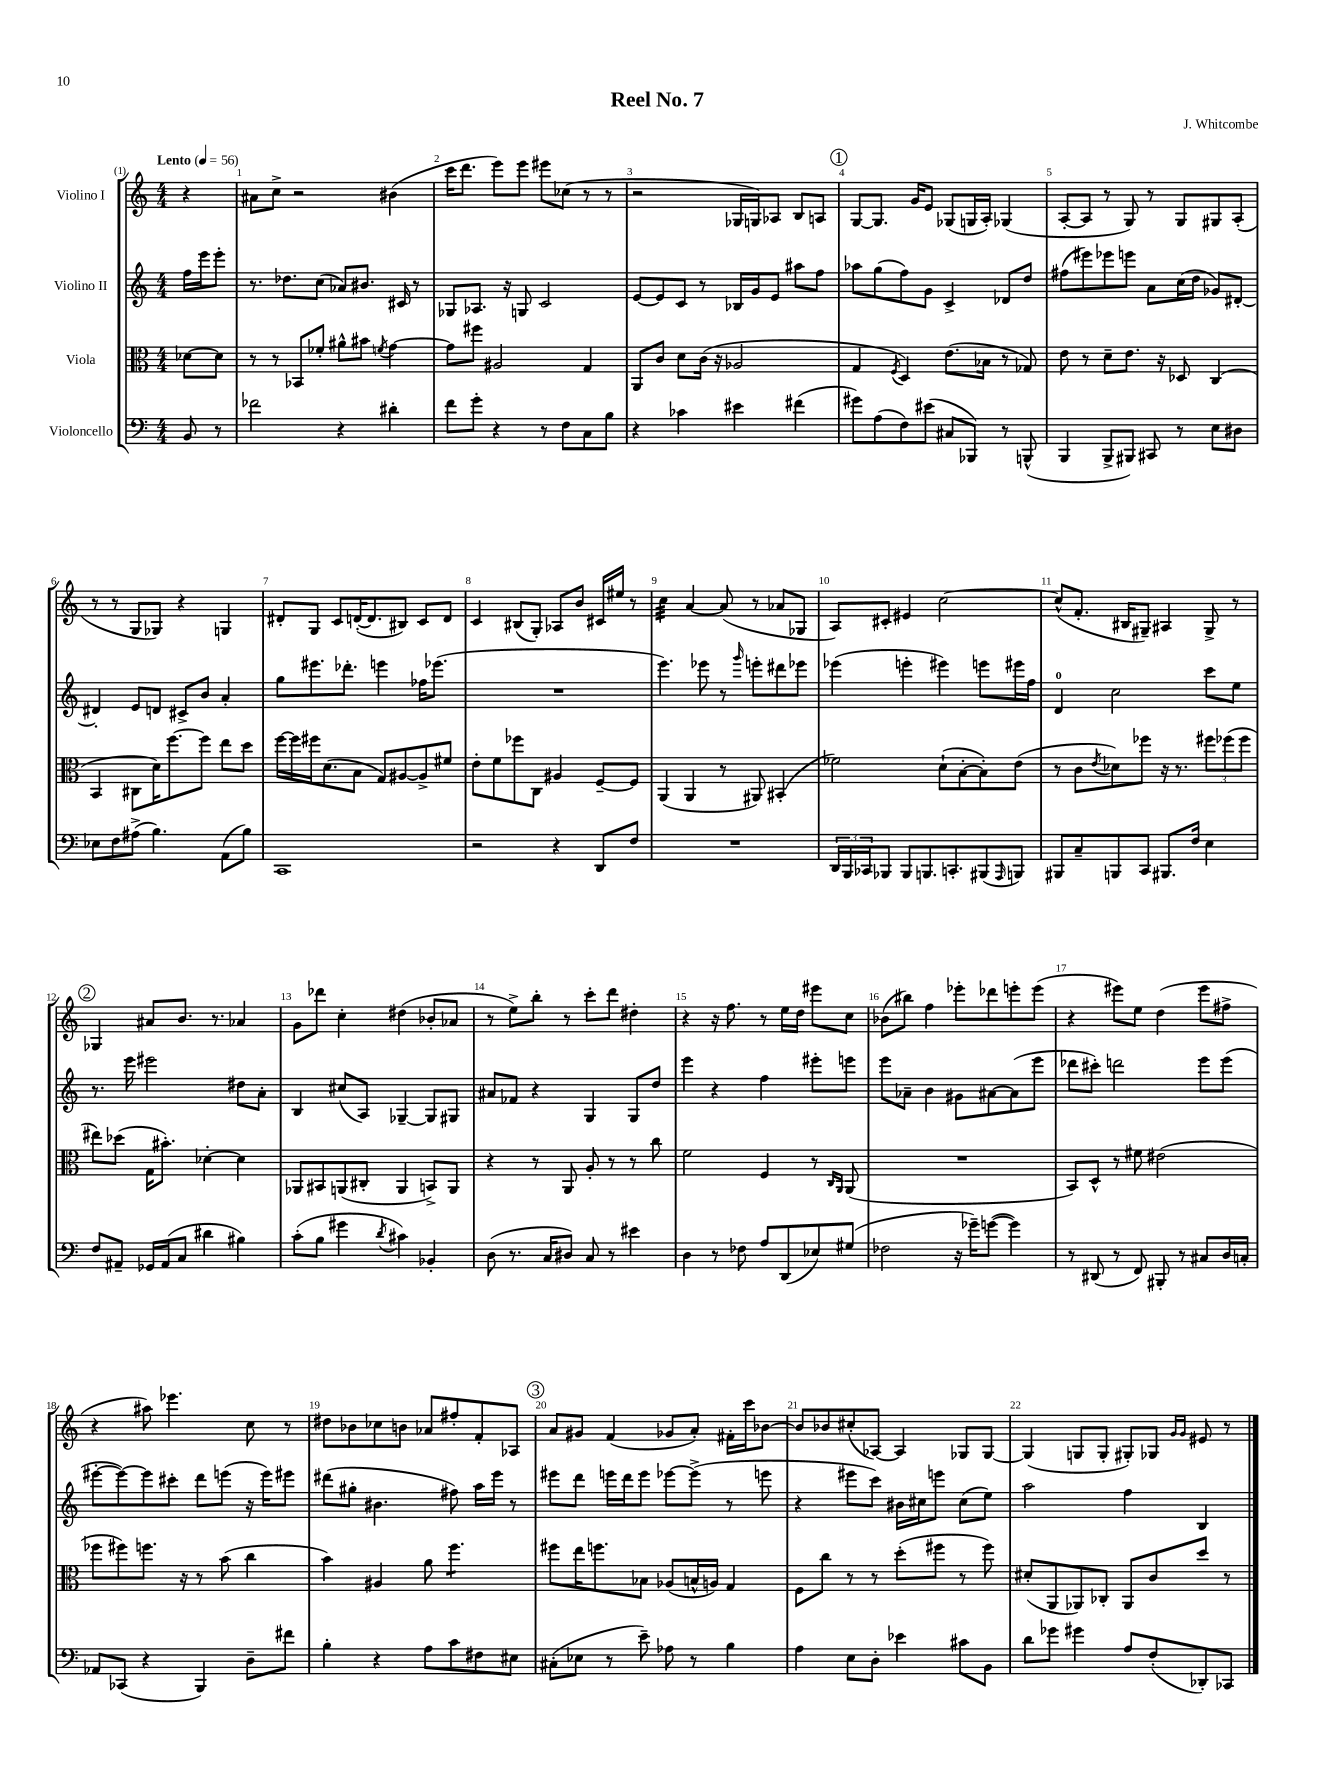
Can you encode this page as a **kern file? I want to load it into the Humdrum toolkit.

**kern	**kern	**kern	**kern
*staff4	*staff3	*staff2	*staff1
*clefF4	*clefC3	*clefG2	*clefG2
*k[]	*k[]	*k[]	*k[]
*M4/4	*M4/4	*M4/4	*M4/4
*MM56	*MM56	*MM56	*MM56
8BB	[8d-	16ff	4r
.	.	16eee	.
8r	8d-]	8eee'	.
=	=	=	=
2f-	8r	8.r	8a#
.	8r	.	8cc^
.	.	8.dd-	.
.	8BB-	.	2r
.	8f-'	(8cc	.
4r	8a#^^	8a-)	.
.	8b#	8.b#	.
.	8qf	.	.
4d#'	[4g	.	(4b#
.	.	16c#	.
.	.	8r	.
=	=	=	=
8f	8g]	8G-	16ccc
.	.	.	8.ddd
8g'	8ff#	8.A-	.
4r	2A#	.	8eee)
.	.	16r	.
.	.	8G	8eee
8r	.	2c	8eee#
8F	.	.	(8cc-
8C	4G	.	8r
8B	.	.	8r
=	=	=	=
4r	8AA	[8e	2r
.	8c	8e]	.
4c-	8d	8c	.
.	(16c	8r	.
.	16r	.	.
4e#	2A-	16B-	16G-
.	.	16g	16G)
.	.	8e	8A-
(4f#	.	8aa#	8B
.	.	8ff	8A
=	=	=	=
8g#)	4G	8aa-	[8G
(8A	.	(8gg	8.G]
.	8qF	.	.
8F)	4D)	8ff)	.
.	.	.	16g
(8e#	.	8g	8e
8C#	(8.e	4c^	(8G-
8BBB-)	.	.	16G
.	16B-	.	16A')
8r	8r	8d-	(4G-
(8BBB^^	8G-)	8dd	.
=	=	=	=
4BBB	8e	(8ff#	[8A'
.	8r	8eee#)	8A]
8BBB^	8d~	8eee-	8r
8BBB#)	8.e	8eee	8G)
8CC#	.	8a	8r
.	16r	.	.
8r	8D-	(16cc	8G
.	.	16dd	.
8E	(4C	8g-)	8G#
8D#	.	[8d#'	(8A'
=	=	=	=
8E-	4BB	4d#']	8r
8F	.	.	8r
(8A#^	8C#	8e	8G
4.B)	16d)	8d	8G-)
.	[8.ff	.	.
.	.	8c#^	4r
.	8ff]	8b	.
(8AA	8ee	4a'	4G
8B)	8dd	.	.
=	=	=	=
1CC	[16ff	8gg	8d#'
.	16ff]	.	.
.	16ff#	8.eee#	8G
.	(8.d	.	.
.	.	.	8c
.	.	8.ddd-'	.
.	8B	.	([16d'
.	.	.	8.d]
.	8G)	4eee	.
.	[8A#	.	8B#)
.	8A#^]	16ff-	8c
.	.	(8.eee-	.
.	8f#	.	8d
=	=	=	=
2r	8e'	1r	4c
.	8f	.	.
.	8ff-	.	(8B#
.	8C	.	8G')
4r	4A#	.	8A-
.	.	.	8b
8DD	[8F~	.	16c#
.	.	.	16ee#
8F	8F]	.	8r
=	=	=	=
1r	(4AA	4.eee)	4cc
.	4AA	.	[4a
.	.	8eee-	.
.	8r	8r	(8a]
.	.	16qqggg	.
.	8AA#)	8eee'	8r
.	(4BB#'	8ddd#	8a-
.	.	8eee-	8G-
=	=	=	=
24DD	2f-)	(4eee-	8A)
24BBB	.	.	.
24CC-	.	.	.
8BBB-	.	.	8c#'
8BBB-	.	4eee'	4e#
8.BBB	.	.	.
.	(8d`	4eee#)	[2cc
8.CC'	.	.	.
.	[8B'	.	.
(8BBB#	8B'])	8eee	.
16qqAAA	.	.	.
8BBB)	(8e	16eee#	.
.	.	16ff	.
=	=	=	=
8BBB#	8r	4d	(8cc^^]
8C~	8c	.	8.f'
.	8qe	.	.
8BBB	8d-)	2cc	.
.	.	.	16B#
8CC	8ff-	.	8G#~)
8.BBB#	16r	.	4A#
.	8.r	.	.
16F	.	.	.
4E	12ff#	8ccc	8G#^
.	(12ff-	.	.
.	.	8ee	8r
.	12ff-	.	.
=	=	=	=
8F	8ee#)	8.r	4G-
8AA#~	(8dd-	.	.
.	.	16eee	.
16GG-	16G	2eee#	8a#
(16AA#	8.b#')	.	.
8C	.	.	8.b
4d#	[4d-'	.	.
.	.	.	8.r
4B#)	4d-]	8dd#	4a-
.	.	8a'	.
=	=	=	=
(8c'	8AA-	4B	8g
8B	8BB#	.	8ddd-
4g#	(8AA	(8cc#	4cc'
.	8C#'	8A)	.
8qd	.	.	.
4c#)	4AA	[4G-~	(4dd#
4BB-'	8BB^)	8G-]	8b-'
.	8AA	8G#	8a-
=	=	=	=
(8D	4r	8a#	8r
8.r	.	8f-	8ee^)
.	8r	4r	8bb'
16C	.	.	.
8D#)	8AA	.	8r
8C	8A'	4G	8ccc'
8r	8r	.	8ddd
4e#	8r	8G	4dd#'
.	8cc	8dd	.
=	=	=	=
4D	2f	4eee	4r
8r	.	4r	16r
.	.	.	8.ff
8F-	.	.	.
8A	4F	4ff	8r
(8DD	.	.	16ee
.	.	.	16dd
8E-)	8r	8eee#'	8eee#
.	16qqC	.	.
.	16qqAA	.	.
(8G#	(8AA	8eee	8cc
=	=	=	=
2F-	1r	8eee	(8b-
.	.	8a-~	8bb#)
.	.	4b	4ff
16r	.	8g#	8eee-'
16g-~)	.	.	.
([8g	.	[8a#	8ddd-
4g])	.	(8a#]	8eee'
.	.	8eee	(8eee
=	=	=	=
8r	8BB)	8ddd-	4r
(8DD#	8D^^	8ccc#')	.
8r	8r	2ddd	8eee#)
8FF)	8f#	.	8ee
8BBB#'	(2e#	.	(4dd
8r	.	.	.
8C#	.	8eee	8eee#
16D	.	(8eee	8ff#^
16C'	.	.	.
=	=	=	=
8AA-	8ff-	[8eee#'	4r
(8CC-	8ff#)	8eee#_)	.
4r	8.ff	8eee#]	8aa#)
.	.	8ccc#'	4.eee-
.	16r	.	.
4BBB)	8r	8ddd	.
.	(8b	(8eee	.
8D~	4cc	16r	8cc
.	.	16eee)	.
8f#	.	8eee#	8r
=	=	=	=
4B'	4b)	(8ddd#	8dd#
.	.	8gg#'	8b-
4r	4A#	4.b#	8cc-
.	.	.	8b
8A	8a	.	8a-
8c	4.ff	8ff#)	8ff#'
8F#	.	16aa	8f'
.	.	16eee	.
8E#	.	8r	8A-
=	=	=	=
(8C#'	8ff#	8eee#	8a
8E-	16ee	8ddd	8g#
.	8.ff	.	.
8r	.	16eee	(4f
.	.	16ddd	.
8e~)	8B-	8eee	.
8A-	(8A-	[8eee-	8g-
8r	16B^^	(8eee-^]	8a')
.	16A)	.	.
4B	4G	8r	16f#'
.	.	.	16ccc
.	.	8eee	[8b-
=	=	=	=
4A	8F	4r	8b-]
.	8cc	.	8b-
8E	8r	8eee#	(8cc#'
8D'	8r	8ccc)	[8A-)
4e-	(8dd'	16b#	4A-]
.	.	16cc#	.
.	8ff#	8eee	.
8c#	8r	(8cc#	8G-
8BB	8ff#)	8ee)	[8G-
=	=	=	=
8d	(8d#'	2aa	(4G-]
8g-	8AA	.	.
4g#	8AA-)	.	8G
.	8C-'	.	8G'
8A	8AA-	4ff	8G#')
(8F'	8c	.	8G-
.	.	.	16qqg
.	.	.	16qqg
8DD-')	8dd	4B	8e#
8CC-	8r	.	8r
==	==	==	==
*-	*-	*-	*-
